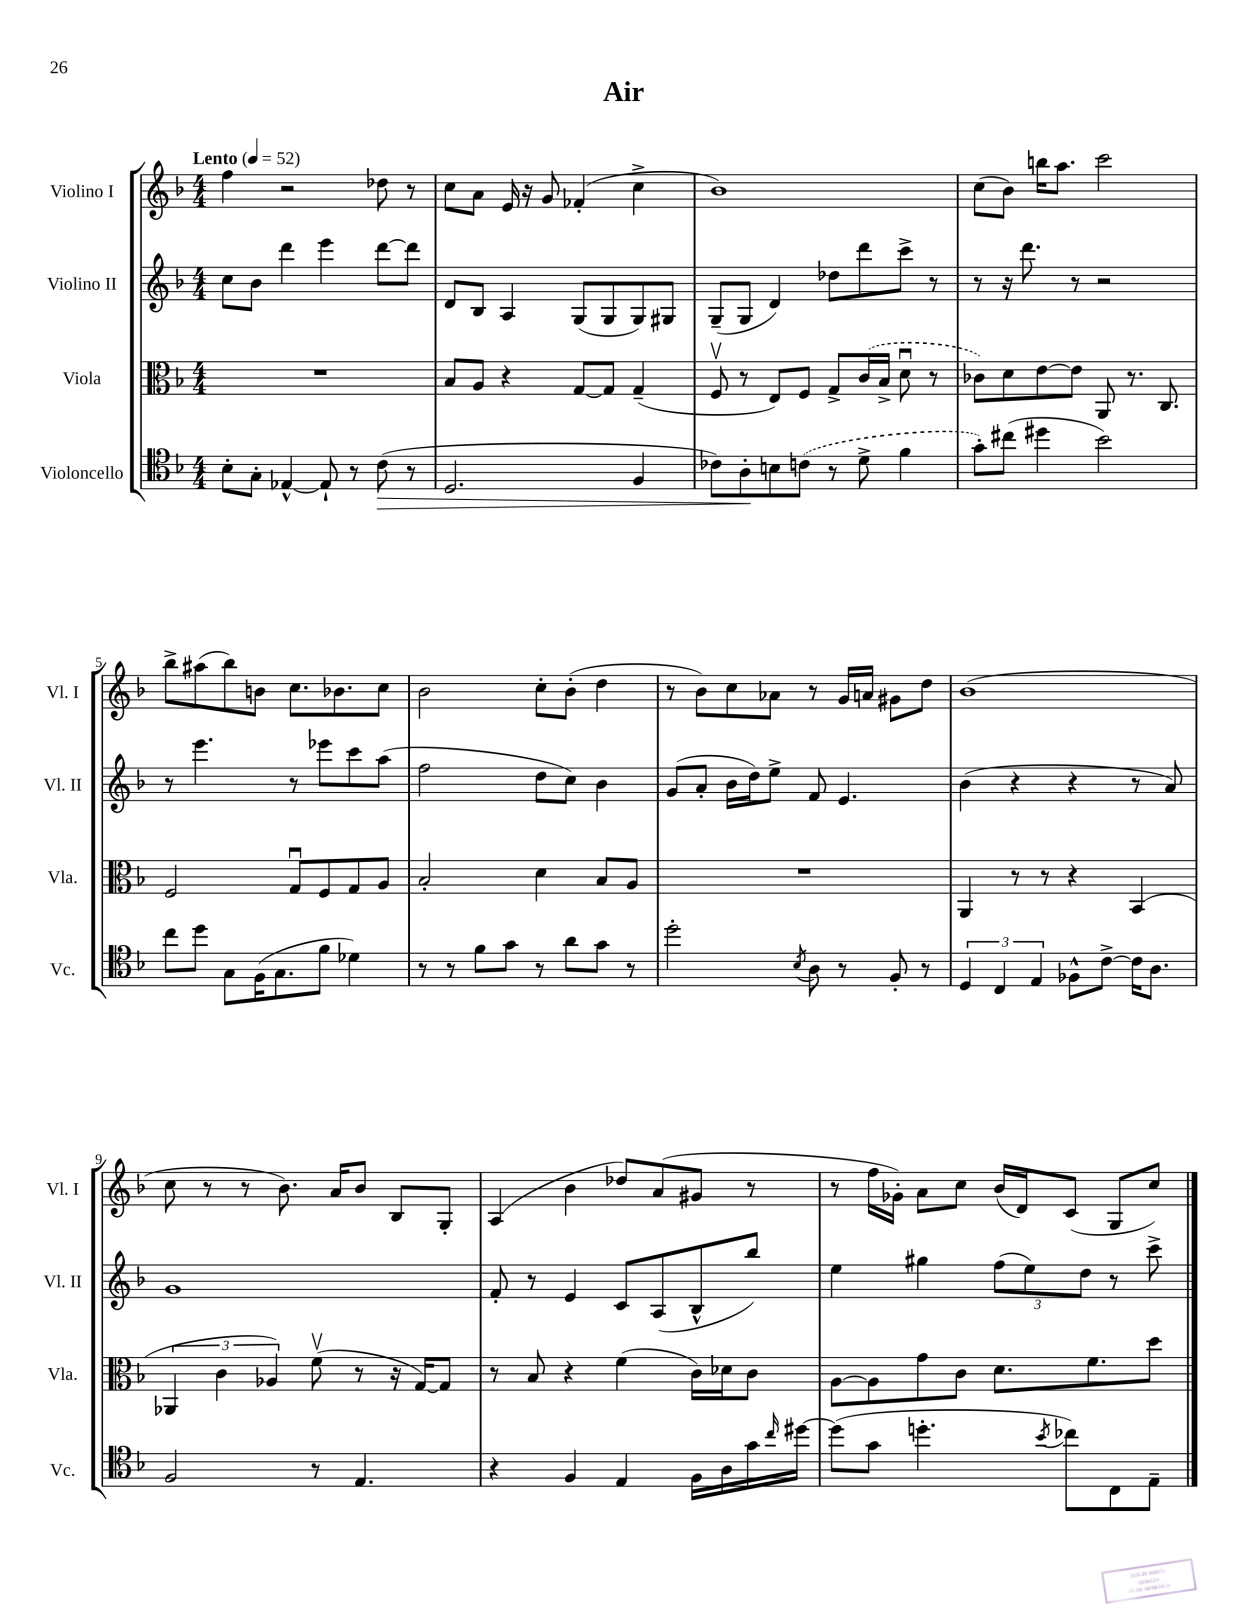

**kern	**kern	**kern	**kern
*staff4	*staff3	*staff2	*staff1
*clefC4	*clefC3	*clefG2	*clefG2
*k[b-]	*k[b-]	*k[b-]	*k[b-]
*M4/4	*M4/4	*M4/4	*M4/4
*MM52	*MM52	*MM52	*MM52
8B-'	1r	8cc	4ff
8G'	.	8b-	.
[4E-^^	.	4ddd	2r
8E-`]	.	4eee	.
8r	.	.	.
(8c	.	[8ddd	8dd-
8r	.	8ddd]	8r
=	=	=	=
2.D	8B-	8d	8cc
.	8A	8B-	8a
.	4r	4A	16e
.	.	.	16r
.	.	.	8g
.	[8G	(8G	(4f-'
.	8G]	8G	.
4F	(4G~	8G)	4cc^
.	.	8G#	.
=	=	=	=
8c-)	8Fv	(8G~	1b-)
8A'	8r	8G	.
8B	8E)	4d)	.
(8c	8F	.	.
8r	8G^	8dd-	.
8d^	(16c	8ddd	.
.	16B-^	.	.
4f	8du	8ccc^	.
.	8r	8r	.
=	=	=	=
8g')	8c-)	8r	(8cc
(8cc#	8d	16r	8b-)
.	.	8.ddd	.
4dd#	[8e	.	16bb
.	.	.	8.aa
.	8e]	8r	.
2b-)	8AA	2r	2ccc
.	8.r	.	.
.	8.C	.	.
=	=	=	=
8cc	2F	8r	8bb-^
8dd	.	4.eee	(8aa#
8G	.	.	8bb-)
(16F	.	.	8b
8.G	.	.	.
.	8Gu	8r	8.cc
8f	8F	8eee-	.
.	.	.	8.b-
4d-)	8G	8ccc	.
.	8A	(8aa	8cc
=	=	=	=
8r	2B-'	2ff	2b-
8r	.	.	.
8f	.	.	.
8g	.	.	.
8r	4d	8dd	8cc'
8a	.	8cc)	(8b-'
8g	8B-	4b-	4dd
8r	8A	.	.
=	=	=	=
2dd'	1r	(8g	8r
.	.	8a'	8b-)
.	.	16b-	8cc
.	.	16dd)	.
.	.	8ee^	8a-
8qB-	.	.	.
8A	.	8f	8r
8r	.	4.e	16g
.	.	.	16a
8F'	.	.	8g#
8r	.	.	8dd
=	=	=	=
6D	4AA	(4b-	(1b-
6C	.	.	.
.	8r	4r	.
6E	.	.	.
.	8r	.	.
8F-^^	4r	4r	.
[8c^	.	.	.
16c]	(4BB-	8r	.
8.A	.	.	.
.	.	8a)	.
=	=	=	=
2F	6AA-	1g	8cc
.	.	.	8r
.	6c	.	.
.	.	.	8r
.	6A-)	.	.
.	.	.	8.b-)
8r	(8fv	.	.
.	.	.	16a
4.E	8r	.	8b-
.	16r	.	8B-
.	[16G)	.	.
.	8G]	.	8G'
=	=	=	=
4r	8r	8f'	(4A
.	8B-	8r	.
4F	4r	4e	4b-
4E	(4f	8c	8dd-)
.	.	(8A	(8a
16F	16c)	8B-^^	8g#
16A	16d-	.	.
16g	8c	8bb-)	8r
16qqcc	.	.	.
[16dd#	.	.	.
=	=	=	=
(8dd#]	[8A	4ee	8r
8g	8A]	.	16ff
.	.	.	16g-')
4.dd'	8g	4gg#	8a
.	8c	.	8cc
.	8.d	(12ff	(16b-
.	.	.	16d)
.	.	12ee)	.
8qb-	.	.	.
8cc-)	.	.	(8c
.	.	12dd	.
.	8.f	.	.
8C	.	8r	8G
8E~	8dd	8ccc^	8cc)
==	==	==	==
*-	*-	*-	*-
